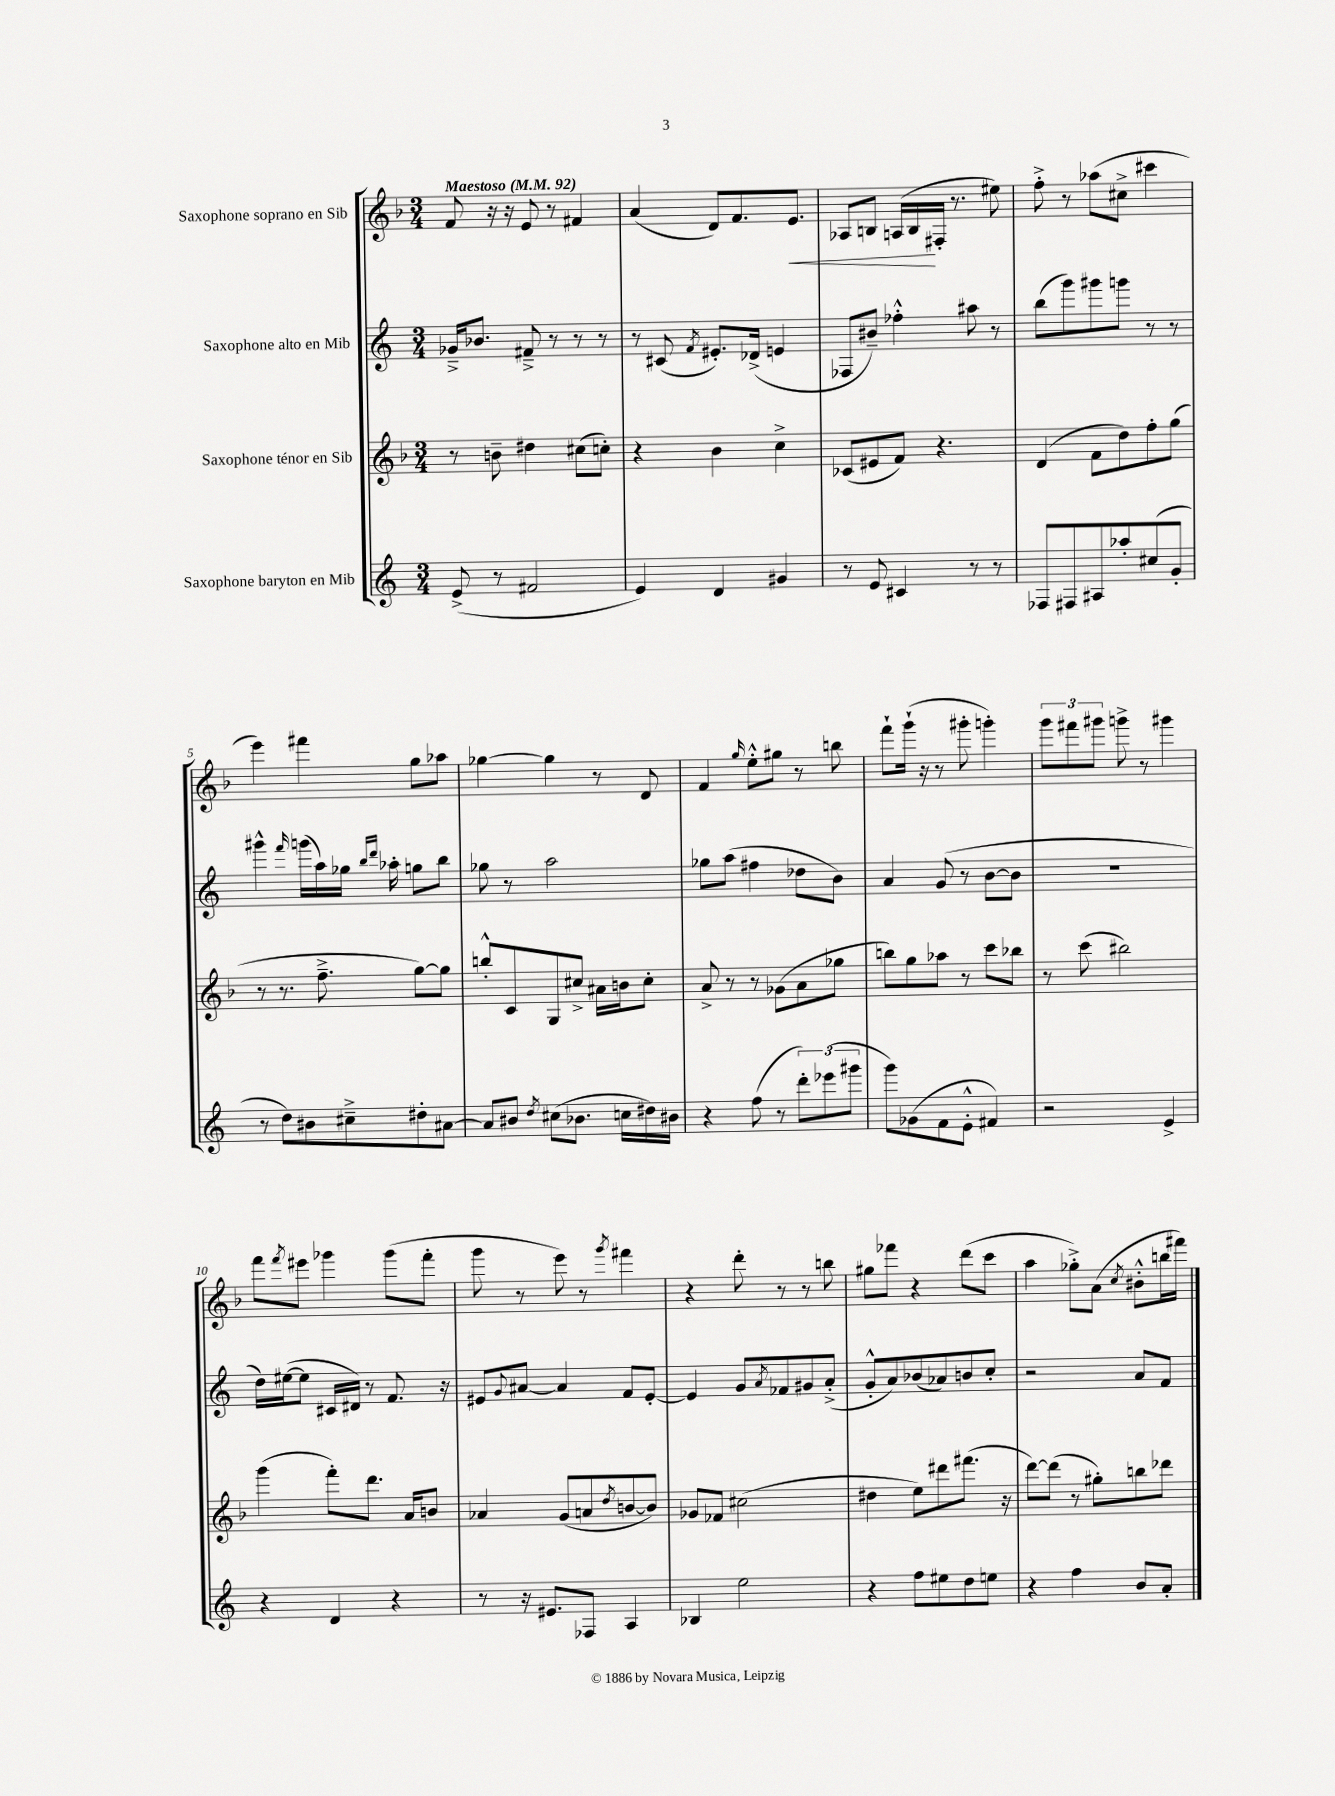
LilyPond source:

<<
\new StaffGroup <<
\new Staff = "s0" \with { instrumentName = "Saxophone soprano en Sib" } {
    \clef treble \key f \major \numericTimeSignature \time 3/4 \tempo "Maestoso" 4 = 92
    f'8 r16 r16 e'8 r8 fis'4 |
    a'4( d'8) f'8. e'8.\< |
    aes8 b8 a16( b16\! fis16-. r8. eis''8) |
    f''8-.-> r8 aes''8( cis''8-> cis'''4 |
    e'''4) fis'''4 g''8 aes''8 |
    ges''4~ ges''4 r8 d'8 |
    f'4 \grace { g''16 } e''8-.-^ gis''8 r8 b''8 |
    f'''8-! g'''16-!( r16 r8 gis'''8-. g'''4-.) |
    \tuplet 3/2 { g'''8 fis'''8 gis'''8 } g'''8-> r8 gis'''4 |
    f'''8 \acciaccatura { f'''8 } eis'''8 ges'''4 ges'''8( f'''8-. |
    g'''8 r8 e'''8) r8 \acciaccatura { g'''8 } fis'''4 |
    r4 d'''8-. r8 r8 b''8 |
    gis''8 fes'''8 r4 d'''8( c'''8 |
    a''4 ges''8-.->) a'8( \acciaccatura { c''8 } bis'8-.-^ b''16 fis'''16) \bar "|." |
}
\new Staff = "s1" \with { instrumentName = "Saxophone alto en Mib" } {
    \clef treble \key c \major \numericTimeSignature \time 3/4
    ges'16---> bes'8. fis'8---> r8 r8 r8 |
    r8 cis'8( \acciaccatura { f'8 } eis'8.-.) des'16->( e'4 |
    fes8 bis'8--) fes''4-.-^ ais''8 r8 |
    b''8( g'''8) gis'''8 g'''8 r8 r8 |
    gis'''4-^ \grace { f'''16 } g'''16( a''16) ges''16 \grace { b''16 d'''16 } aes''16-. g''8 b''8 |
    ges''8 r8 a''2 |
    ges''8 a''8( fis''4 des''8 b'8) |
    a'4 g'8( r8 b'8~ b'8 |
    R2. |
    d''16) eis''16~( eis''8 cis'16 dis'16) r8 f'8. r16 |
    eis'8 \appoggiatura { g'8 } ais'8~ ais'4 f'8 eis'8~-. |
    eis'4 g'8 \acciaccatura { a'8 } fes'8 gis'8 a'8-.->( |
    g'8-.-^ a'8) bes'8( aes'8) b'8 c''8-. |
    r2 a'8 f'8 \bar "|." |
}
\new Staff = "s2" \with { instrumentName = "Saxophone ténor en Sib" } {
    \clef treble \key f \major \numericTimeSignature \time 3/4
    r8 b'8-- dis''4 cis''8( c''8-.) |
    r4 bes'4 c''4-> |
    ces'8( eis'8 f'8) r4. |
    d'4( f'8 d''8) f''8-. g''8( |
    r8 r8. f''8.---> g''8~) g''8 |
    b''8-.-^ c'8 g8 cis''8-> ais'16 b'16 cis''8-. |
    a'8-> r8 r8 ges'8( a'8 ges''8 |
    b''8) g''8 aes''8 r8 c'''8 bes''8 |
    r8 c'''8( bis''2) |
    g'''4( f'''8-.) d'''8. a'16 b'8 |
    aes'4 g'8( a'8 \acciaccatura { d''8 } b'8~ b'8) |
    ges'8 fes'8 cis''2( |
    dis''4 e''8) dis'''8 fis'''8.( r16 |
    d'''8~) d'''8( r8 gis''8-.) b''8 des'''8 \bar "|." |
}
\new Staff = "s3" \with { instrumentName = "Saxophone baryton en Mib" } {
    \clef treble \key c \major \numericTimeSignature \time 3/4
    e'8->( r8 fis'2 |
    e'4) d'4 gis'4 |
    r8 e'8 cis'4 r8 r8 |
    fes8 fis8 ais8 aes''8-. cis''8( g'8-. |
    r8 d''8) bis'8 cis''8---> dis''8-. ais'8~ |
    ais'8 bis'8 \acciaccatura { d''8 } cis''8( bes'8. c''16 dis''16) bis'16 |
    r4 f''8( r8 \tuplet 3/2 { d'''8-.) ees'''8( gis'''8 } |
    g'''8) ges'8( f'8 e'8-.-^ fis'4) |
    r2 e'4-> |
    r4 d'4 r4 |
    r8 r16 eis'8. fes8 a4 |
    bes4 e''2 |
    r4 f''8 eis''8 d''8 e''8 |
    r4 f''4 b'8 a'8-. \bar "|." |
}
>>
>>
